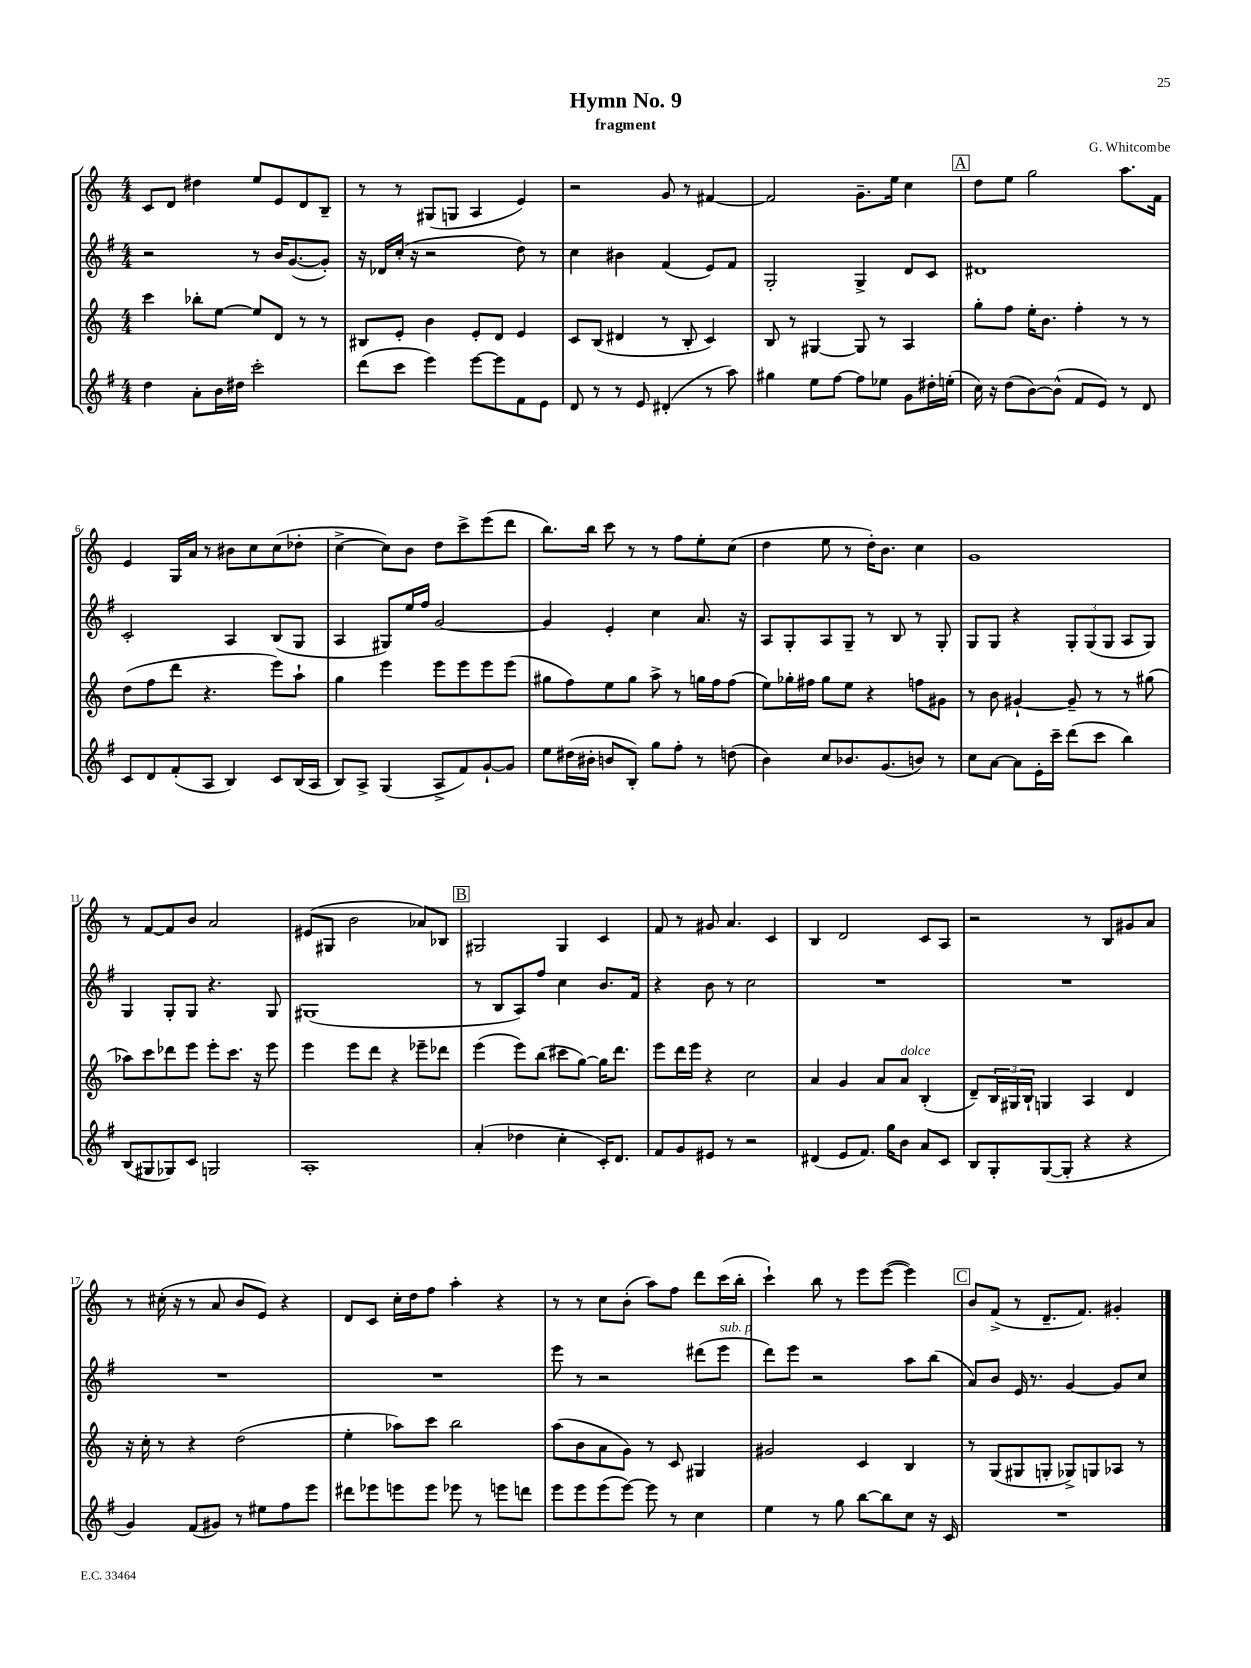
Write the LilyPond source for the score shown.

\header { title = "Hymn No. 9" composer = "G. Whitcombe" subtitle = "fragment" }
<<
\new StaffGroup <<
\new Staff = "s0" {
    \clef treble \key c \major \numericTimeSignature \time 4/4
    c'8 d'8 dis''4 e''8 e'8 d'8 b8-- |
    r8 r8 gis8( g8 a4 e'4) |
    r2 g'8 r8 fis'4~ |
    fis'2 g'8.-- e''16 c''4 |
    \mark \markup { \box "A" } d''8 e''8 g''2 a''8. f'16 |
    e'4 g16 a'16 r8 bis'8 c''8 c''8( des''8-. |
    c''4~-> c''8) b'8 d''8 c'''8-> e'''8( d'''8 |
    b''8.) b''16 c'''8 r8 r8 f''8 e''8-. c''8( |
    d''4 e''8 r8 d''16-.) b'8. c''4 |
    g'1 |
    r8 f'8~ f'8 b'8 a'2 |
    eis'8( gis8 b'2 aes'8) bes8 |
    \mark \markup { \box "B" } gis2 gis4 c'4 |
    f'8 r8 gis'8 a'4. c'4 |
    b4 d'2 c'8 a8 |
    r2 r8 b8 gis'8 a'8 |
    r8 cis''16-.( r16 r8 a'8 b'8 e'8) r4 |
    d'8 c'8 c''16-. d''16 f''8 a''4-. r4 |
    r8 r8 c''8 b'8-.( a''8) f''8 d'''8 c'''16( b''16-. |
    c'''4-!) b''8 r8 e'''8 e'''8~( e'''4) |
    \mark \markup { \box "C" } b'8 f'8->( r8 d'8.-- f'8.) gis'4-. \bar "|." |
}
\new Staff = "s1" {
    \clef treble \key g \major \numericTimeSignature \time 4/4
    r2 r8 b'16 g'8.~( g'8-.) |
    r16 des'16 c''16-.( r16 r2 d''8) r8 |
    c''4 bis'4 fis'4( e'8) fis'8 |
    g2-. g4-> d'8 c'8 |
    \mark \markup { \box "A" } dis'1 |
    c'2-. a4 b8( g8 |
    a4 gis8) e''16 fis''16 g'2~ |
    g'4 e'4-. c''4 a'8. r16 |
    a8 g8-. a8 g8-- r8 b8 r8 g8-. |
    g8 g8 r4 \tuplet 3/2 { g8-. g8( g8 } a8 g8) |
    g4 g8-. g8 r4. g8 |
    gis1( |
    \mark \markup { \box "B" } r8 b8 a8) fis''8 c''4 b'8. fis'16 |
    r4 b'8 r8 c''2 |
    R1 |
    R1 |
    R1 |
    R1 |
    e'''8 r8 r2 dis'''8( e'''8^\markup { \italic "sub. p" } |
    d'''8) e'''8 r2 a''8 b''8( |
    \mark \markup { \box "C" } a'8) b'8 e'16 r8. g'4~ g'8 c''8 \bar "|." |
}
\new Staff = "s2" {
    \clef treble \key c \major \numericTimeSignature \time 4/4
    c'''4 bes''8-. e''8~ e''8 d'8 r8 r8 |
    bis8 e'8-. b'4 e'8-. d'8 e'4 |
    c'8 b8( dis'4 r8 b8-. c'4) |
    b8 r8 gis4~ gis8 r8 a4 |
    \mark \markup { \box "A" } g''8-. f''8 e''16-. b'8. f''4-. r8 r8 |
    d''8( f''8 d'''8 r4. e'''8) a''8-! |
    g''4 e'''4 e'''8 e'''8 e'''8 e'''8( |
    gis''8 f''8) e''8 gis''8 a''8-> r8 g''16 f''16 f''8( |
    e''8) ges''16-. fis''16 ges''8 e''8 r4 f''8 gis'8 |
    r8 b'8 gis'4~-! gis'8-- r8 r8 gis''8( |
    aes''8) c'''8 des'''8 e'''8 e'''8-. c'''8. r16 e'''8 |
    e'''4 e'''8 d'''8 r4 ees'''8-- des'''8 |
    \mark \markup { \box "B" } e'''4( e'''8) b''8( cis'''8 g''8~) g''16 d'''8. |
    e'''8 d'''16 e'''16 r4 c''2 |
    a'4 g'4 a'8 a'8^\markup { \italic "dolce" } b4-.( |
    d'8--) \tuplet 3/2 { b16 gis16 b16-! } g4 a4 d'4 |
    r16 c''16-. r8 r4 d''2( |
    e''4-. aes''8) c'''8 b''2 |
    a''8( b'8 a'8 g'8) r8 c'8 gis4 |
    gis'2 c'4 b4 |
    \mark \markup { \box "C" } r8 g8( gis8 g8-. ges8->) g8 aes8 r8 \bar "|." |
}
\new Staff = "s3" {
    \clef treble \key g \major \numericTimeSignature \time 4/4
    d''4 a'8-. b'16 dis''16 c'''2-. |
    d'''8( c'''8 e'''4) e'''8~ e'''8 fis'8 e'8 |
    d'8 r8 r8 e'8 dis'4-.( r8 a''8) |
    gis''4 e''8 fis''8~ fis''8 ees''8 g'8 dis''16-. e''16-.( |
    \mark \markup { \box "A" } c''16) r16 d''8( b'8~) b'8-^( fis'8 e'8) r8 d'8 |
    c'8 d'8 fis'8-.( a8 b4) c'8 b16( a16 |
    b8) a8-> g4( a8-> fis'8) g'8~-! g'8 |
    e''8 dis''16( bis'16-. b'8 b8-.) g''8 fis''8-. r8 d''8( |
    b'4) c''8 bes'8. g'8.( b'8) r8 |
    c''8 a'8~ a'8 e'16-. c'''16-- d'''8( c'''8 b''4) |
    b8( gis8 ges8) c'8 g2 |
    a1-. |
    \mark \markup { \box "B" } a'4-.( des''4 c''4-. c'16-.) d'8. |
    fis'8 g'8 eis'8 r8 r2 |
    dis'4( e'8 fis'8.) g''16 b'8 a'8 c'8 |
    b8 g8-. g8~( g8-. r4 r4 |
    g'4) fis'8( gis'8) r8 eis''8 fis''8 e'''8 |
    dis'''8 ees'''8 e'''8 e'''8 ees'''8 r8 e'''8 d'''8 |
    e'''8 e'''8 e'''8( e'''8~) e'''8 r8 c''4 |
    e''4 r8 g''8 b''8~ b''8 c''8 r16 c'16 |
    \mark \markup { \box "C" } R1 \bar "|." |
}
>>
>>
